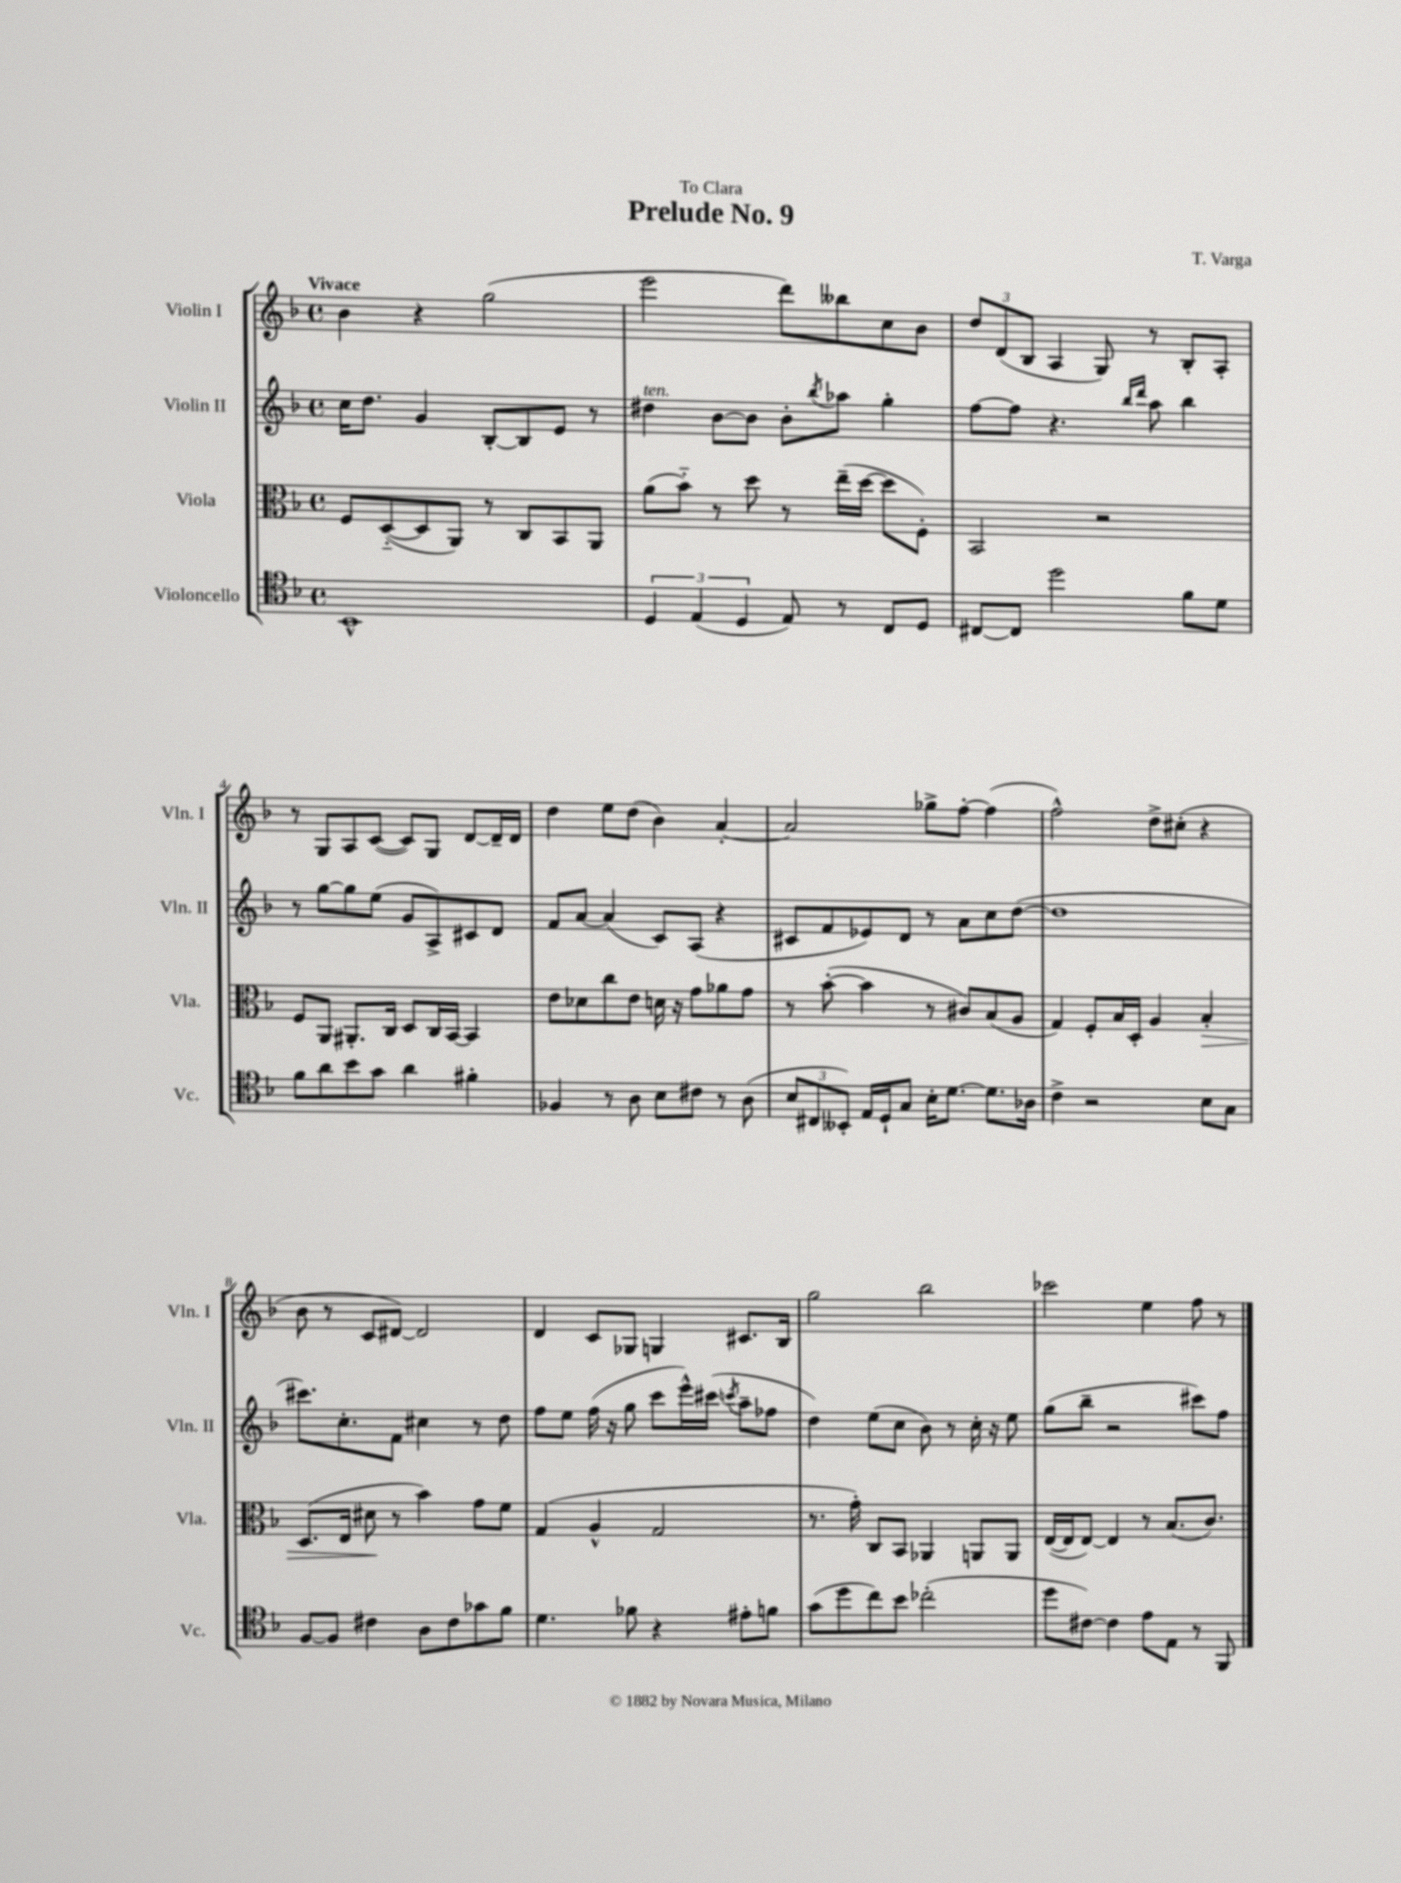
\header { title = "Prelude No. 9" composer = "T. Varga" dedication = "To Clara" }
<<
\new StaffGroup <<
\new Staff = "s0" \with { instrumentName = "Violin I" shortInstrumentName = "Vln. I" } {
    \clef treble \key f \major \defaultTimeSignature \time 4/4 \tempo "Vivace"
    bes'4 r4 g''2( |
    e'''2 d'''8) beses''8 c''8 bes'8 |
    \tuplet 3/2 { d''8 d'8( bes8 } a4 g8) r8 bes8-. a8-. |
    r8 g8 a8 c'8~( c'8) g8 d'8~ d'16-- d'16 |
    d''4 e''8 d''8( bes'4) a'4~-. |
    a'2 ges''8-> f''8~-. f''4( |
    f''2-^) d''8-> cis''8-.( r4 |
    bes'8 r8 c'8 dis'8~) dis'2 |
    d'4 c'8 ges8 g4 cis'8. bes16 |
    g''2 bes''2 |
    ces'''2 e''4 f''8 r8 \bar "|." |
}
\new Staff = "s1" \with { instrumentName = "Violin II" shortInstrumentName = "Vln. II" } {
    \clef treble \key f \major \defaultTimeSignature \time 4/4
    c''16 d''8. g'4 bes8~-. bes8 e'8 r8 |
    dis''4^\markup { \italic "ten." } bes'8~ bes'8 bes'8-. \acciaccatura { bes''8 } aes''8 g''4-. |
    f''8~ f''8 r4. \grace { bes''16 d'''16 } a''8 bes''4 |
    r8 g''8~ g''8 e''8( g'8 a8->) cis'8 d'8 |
    f'8 a'8~ a'4( c'8) a8( r4 |
    cis'8 f'8 ees'8) d'8 r8 a'8 c''8 d''8~( |
    d''1 |
    cis'''8.) c''8.-. f'8 cis''4 r8 d''8 |
    f''8 e''8 f''16( r16 g''8 c'''8 e'''16-^) cis'''16( \acciaccatura { c'''8 } a''8-- fes''8 |
    d''4) e''8( c''8 bes'8) r8 c''16-. r16 e''8 |
    g''8( bes''8-- r2 cis'''8) f''8 \bar "|." |
}
\new Staff = "s2" \with { instrumentName = "Viola" shortInstrumentName = "Vla." } {
    \clef alto \key f \major \defaultTimeSignature \time 4/4
    f8 d8~-_( d8 a,8) r8 c8 bes,8 a,8 |
    a'8( bes'8-_) r8 d''8 r8 e''16--( d''16~ d''8 f8-.) |
    bes,2 r2 |
    f8 a,8 ais,8.-. c16 d8 c16 bes,16~ bes,4 |
    e'8 des'8 c''8 e'8 d'16 r16 g'8 aes'8 g'8 |
    r8 bes'8~-.( bes'4 r8 cis'8) bes8( a8 |
    g4) f8-. bes16 d16-. a4 bes4-.\> |
    d8.( e16 dis'8\! r8 bes'4) g'8 f'8 |
    g4( a4-^ g2 |
    r8. g'16-.) c8 bes,8 aes,4 a,8 a,8 |
    e16~( e16 e8~) e4 r8 bes8.( c'8.) \bar "|." |
}
\new Staff = "s3" \with { instrumentName = "Violoncello" shortInstrumentName = "Vc." } {
    \clef tenor \key f \major \defaultTimeSignature \time 4/4
    bes,1-^ |
    \tuplet 3/2 { d4 e4( d4 } e8) r8 c8 d8 |
    cis8~ cis8 d''2 f'8 d'8 |
    f'8 a'8 bes'8 g'8 a'4 fis'4-. |
    fes4 r8 a8 bes8 cis'8 r8 a8( |
    \tuplet 3/2 { bes8 cis8 beses,8-.) } e16 d16-! g8 bes16-. d'8.~ d'8. aes16 |
    c'4-> r2 bes8 g8 |
    f8~ f8 cis'4 a8 cis'8 ges'8 f'8 |
    d'4. fes'8 r4 eis'8-. f'8 |
    g'8( d''8 c''8) bes'8 ces''2-.( |
    d''8 cis'8~) cis'4 e'8 e8 r8 f,8 \bar "|." |
}
>>
>>
